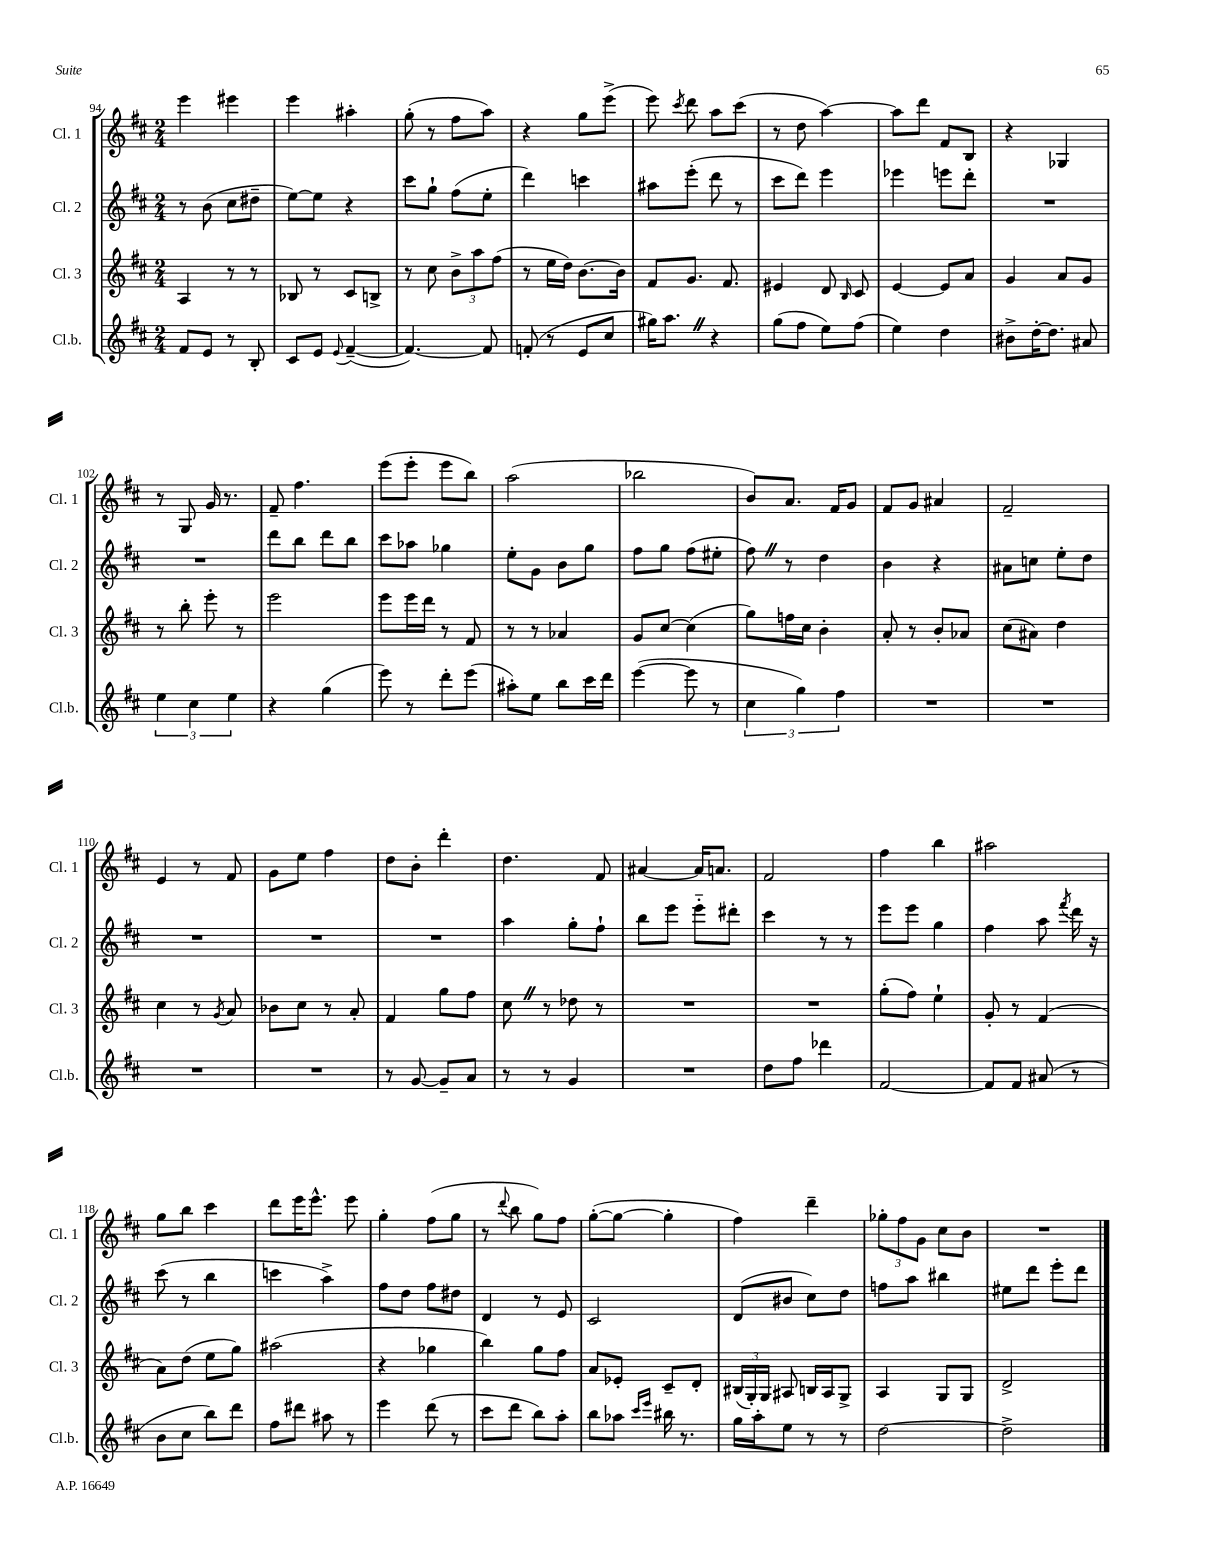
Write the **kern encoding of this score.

**kern	**kern	**kern	**kern
*staff4	*staff3	*staff2	*staff1
*clefG2	*clefG2	*clefG2	*clefG2
*k[f#c#]	*k[f#c#]	*k[f#c#]	*k[f#c#]
*M2/4	*M2/4	*M2/4	*M2/4
8f#	4A	8r	4eee
8e	.	(8b	.
8r	8r	8cc#	4eee#
8B'	8r	8dd#~	.
=	=	=	=
8c#	8B-	[8ee)	4eee
8e	8r	8ee]	.
8qqe	.	.	.
([4f#~	8c#	4r	4aa#'
.	8B^	.	.
=	=	=	=
4.f#_)	8r	8ccc#	(8gg'
.	8cc#	8gg`	8r
.	12b^	(8ff#	8ff#
.	12aa	.	.
8f#]	.	8ee'	8aa)
.	(12ff#	.	.
=	=	=	=
(8f'	8r	4ddd)	4r
8r	16ee	.	.
.	16dd)	.	.
8e	[8.b	4ccc	8gg
8cc#	.	.	(8eee^
.	16b]	.	.
=	=	=	=
16gg#)	8f#	8aa#	8eee)
8.aa	.	.	.
.	.	.	8qccc#
.	8.g	(8eee'	8ddd
4r	.	8ddd	8aa
.	8.f#	.	.
.	.	8r	(8ccc#
=	=	=	=
(8gg	4e#	8ccc#	8r
8ff#	.	8ddd)	8dd
8ee)	8d	4eee	[4aa)
.	16qqB	.	.
(8ff#	8c#	.	.
=	=	=	=
4ee)	[4e	4eee-	8aa]
.	.	.	8ddd
4dd	8e]	8eee	8f#
.	8a	8ddd'	8B
=	=	=	=
8b#^	4g	2r	4r
[16dd'	.	.	.
8.dd]	.	.	.
.	8a	.	4G-
8a#	8g	.	.
=	=	=	=
6ee	8r	2r	8r
.	8bb'	.	8G
6cc#	.	.	.
.	8eee'	.	16g
.	.	.	8.r
6ee	.	.	.
.	8r	.	.
=	=	=	=
4r	2eee	8ddd	8f#~
.	.	8bb	4.ff#
(4gg	.	8ddd	.
.	.	8bb	.
=	=	=	=
8eee)	8eee	8ccc#	(8eee
8r	16eee	8aa-	8eee'
.	16ddd	.	.
8ddd'	8r	4gg-	8eee
(8eee	8f#	.	8bb)
=	=	=	=
8aa#')	8r	8ee'	(2aa
8ee	8r	8g	.
8bb	4a-	8b	.
16ccc#	.	8gg	.
16ddd	.	.	.
=	=	=	=
([4eee	8g	8ff#	2bb-
.	[8cc#	8gg	.
8eee]	(4cc#]	(8ff#	.
8r	.	8ee#'	.
=	=	=	=
6cc#	8gg)	8ff#)	8b)
.	16ff	8r	8.a
6gg)	.	.	.
.	16cc#	.	.
.	4b'	4dd	.
.	.	.	16f#
6ff#	.	.	.
.	.	.	8g
=	=	=	=
2r	8a'	4b	8f#
.	8r	.	8g
.	8b'	4r	4a#
.	8a-	.	.
=	=	=	=
2r	(8cc#	8a#	2f#~
.	8a#)	8cc	.
.	4dd	8ee'	.
.	.	8dd	.
=	=	=	=
2r	4cc#	2r	4e
.	8r	.	8r
.	8qg	.	.
.	8a	.	8f#
=	=	=	=
2r	8b-	2r	8g
.	8cc#	.	8ee
.	8r	.	4ff#
.	8a'	.	.
=	=	=	=
8r	4f#	2r	8dd
[8g	.	.	8b'
8g~]	8gg	.	4ddd'
8a	8ff#	.	.
=	=	=	=
8r	8cc#	4aa	4.dd
8r	8r	.	.
4g	8dd-	8gg'	.
.	8r	8ff#`	8f#
=	=	=	=
2r	2r	8bb	[4a#
.	.	8eee	.
.	.	8eee'~	16a#]
.	.	.	8.a
.	.	8ddd#'	.
=	=	=	=
8dd	2r	4ccc#	2f#
8ff#	.	.	.
4ddd-	.	8r	.
.	.	8r	.
=	=	=	=
[2f#	(8gg'	8eee	4ff#
.	8ff#)	8eee	.
.	4ee`	4gg	4bb
=	=	=	=
8f#]	8g'	4ff#	2aa#
8f#	8r	.	.
(8a#	(4f#	8aa	.
.	.	8qfff#	.
8r	.	16ddd	.
.	.	16r	.
=	=	=	=
8b	8a)	(8ccc#	8gg
8cc#	(8dd	8r	8bb
8bb)	8ee	4bb	4ccc#
8ddd	8gg)	.	.
=	=	=	=
8ff#	(2aa#	4ccc	8ddd
8ddd#	.	.	16eee
.	.	.	8.eee^^
8aa#	.	4aa^)	.
8r	.	.	8eee
=	=	=	=
4eee	4r	8ff#	4gg'
.	.	8dd	.
(8ddd	4gg-	8ff#	(8ff#
8r	.	8dd#	8gg
=	=	=	=
8ccc#	4bb)	4d	8r
.	.	.	8qqddd
8ddd	.	.	8bb
8bb)	8gg	8r	8gg)
8aa'	8ff#	8e	8ff#
=	=	=	=
8bb	8a	2c#	([8gg'
8aa-	8e-'	.	8gg_
16qqccc#	.	.	.
16qqeee	.	.	.
16bb#	8c#~	.	4gg']
8.r	.	.	.
.	8d'	.	.
=	=	=	=
16gg	(24B#	(8d	4ff#)
.	24G')	.	.
16aa'	.	.	.
.	24G	.	.
8ee	8A#	8b#	.
8r	16B	8cc#)	4ddd~
.	16A#	.	.
8r	8G^	8dd	.
=	=	=	=
[2dd	4A	8ff	12gg-'
.	.	.	12ff#
.	.	8aa	.
.	.	.	12g
.	8G	4bb#	8cc#
.	8G	.	8b
=	=	=	=
2dd^]	2d^	8ee#	2r
.	.	8ddd	.
.	.	8eee'	.
.	.	8ddd	.
==	==	==	==
*-	*-	*-	*-
